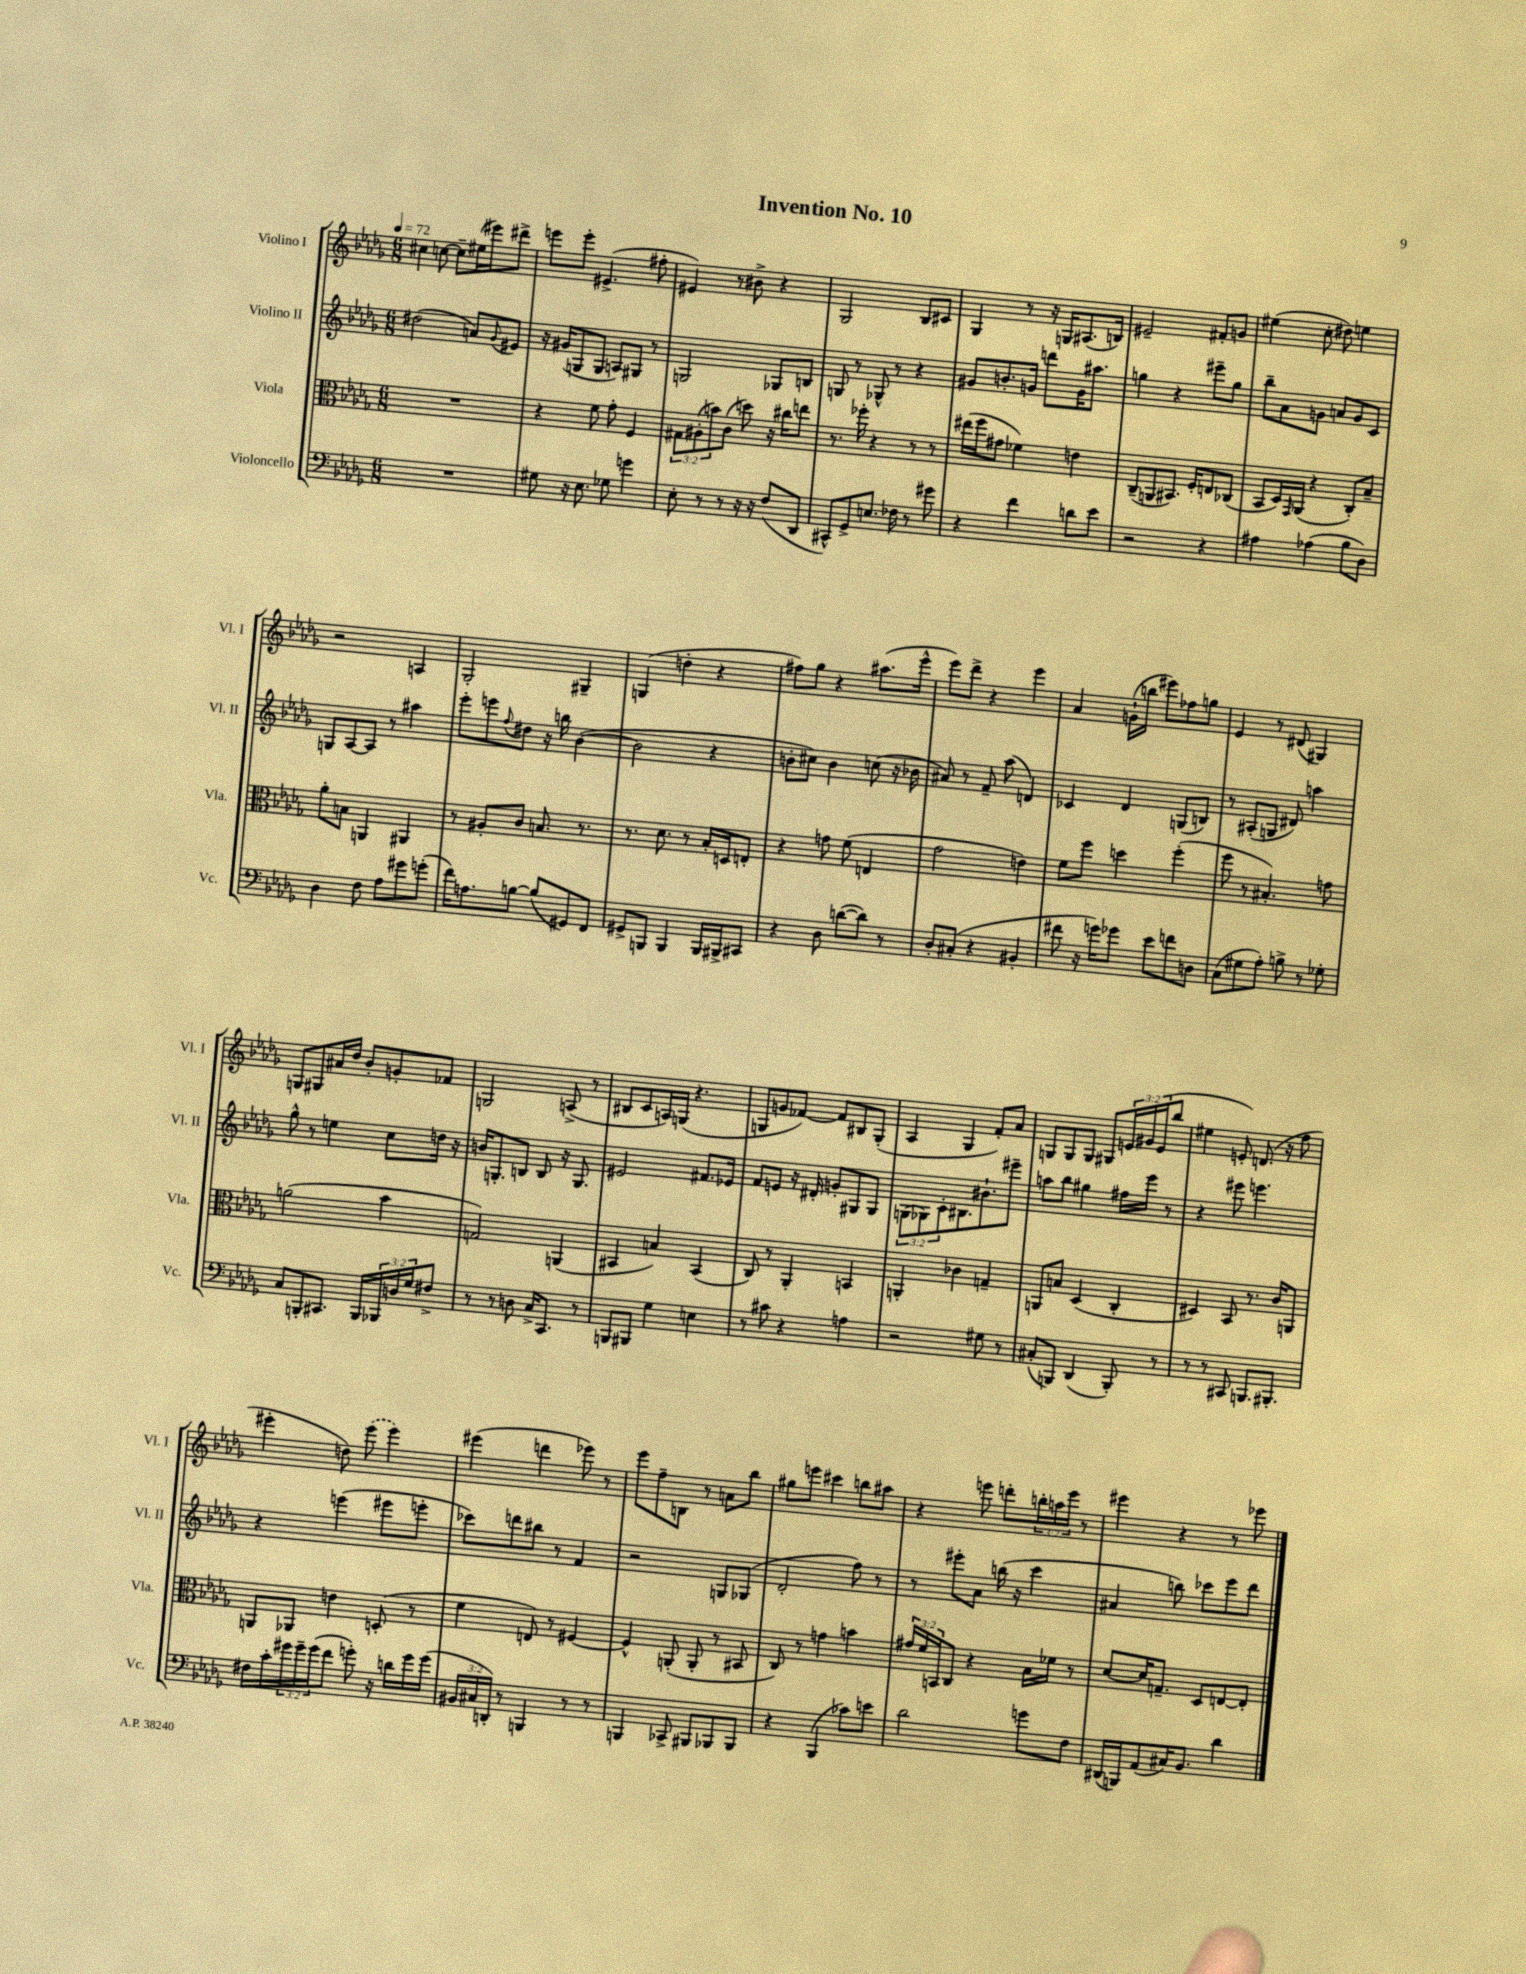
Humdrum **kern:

**kern	**kern	**kern	**kern
*staff4	*staff3	*staff2	*staff1
*clefF4	*clefC3	*clefG2	*clefG2
*k[b-e-a-d-g-]	*k[b-e-a-d-g-]	*k[b-e-a-d-g-]	*k[b-e-a-d-g-]
*M6/8	*M6/8	*M6/8	*M6/8
*MM72	*MM72	*MM72	*MM72
2.r	2.r	(2dd#	4cc#
.	.	.	[8cc
.	.	.	8cc~]
.	.	8a)	(16ee#
.	.	.	16eee#)
.	.	8qqg-	.
.	.	8e#	8ddd#^
=	=	=	=
8G#	4r	16r	8eee
.	.	(16g#	.
16r	.	8G	8eee'
8.E-	.	.	.
.	8f	8G	(4.e#^
8G-	8g-'	8A)	.
4g	4F	8G#	.
.	.	8r	8ff#'
=	=	=	=
8E-'	12G#	2G	4e#)
.	(12A#'	.	.
8r	.	.	.
.	12b)	.	.
8r	(8c	.	8r
16r	8dd)	.	8b#^
16r	.	.	.
(8F	16r	8G-	4r
.	16cc#	.	.
8DD-	8ee	8B	.
=	=	=	=
8CC#^^)	8.r	8G	2G-
8GG-^	.	8r	.
.	16ff-'	.	.
8.E	4r	8G-^^	.
.	.	8r	.
16F-	.	.	.
8r	8r	4r	8B-
8g#	8r	.	8c#
=	=	=	=
4r	(16ee#	8g#	4G-
.	16ff	.	.
.	8g#	8.b'	.
4f	4f-)	.	8r
.	.	16g	.
.	.	8ddd	16r
.	.	.	16G
8d	4e	16g	(8.A#
.	.	8.aa#	.
8e-	.	.	.
.	.	.	16B)
=	=	=	=
2r	(8C~	4gg	2e#~
.	8AA	.	.
.	8.BB#)	4r	.
.	16F'	.	.
4r	8E	8eee#~	8f#'
.	(8C-	8gg	8g
=	=	=	=
4A#	8BB-	8bb-~	(4ee#
.	16D-)	8a-	.
.	16qqGG-	.	.
.	(16AA-	.	.
(4A-	4r	8g	8cc'
.	.	8a	8dd#)
8B-	8C')	8g	4ee
8D-)	8B-~	8c	.
=	=	=	=
4D-	8a-'	8G	2r
.	8B	[8A-	.
8F	4AA	8A-]	.
8A-	.	8r	.
8g#	4AA#	4aa#	4A
(8g'	.	.	.
=	=	=	=
16f)	8r	8eee-'	2G-'
8.A	.	.	.
.	8A#'	8eee	.
.	.	8qqff	.
[8B	8c	8dd#	.
(8B]	8.B	16r	.
.	.	16bb	.
8GG#)	.	([4b-	4G#~
.	8.r	.	.
8FF	.	.	.
=	=	=	=
8GG#^	8.r	2b-]	(4G
8BBB	.	.	.
.	8.d-	.	.
4BBB	.	.	4dd'
.	8r	.	.
16BBB	16B-'	4r	4r
16BBB#^	16D	.	.
8CC#	8E'	.	.
=	=	=	=
4r	4r	8b'	8ff#)
.	.	8cc#)	8gg-
8D-	8g	4b	4r
([8d	(8f	.	.
8d])	4E	(8cc	(8.aa#
8r	.	16r	.
.	.	16b-	16eee-^^
=	=	=	=
8D-'	2g-	8a#)	8eee-)
(8C#'	.	8r	8ddd-^
4r	.	8f~	4r
.	.	(8aa-	.
4BB#'	4e)	4d)	4eee-
=	=	=	=
8f#	8f	4c-	4a-
16r	8ff	.	.
16g)	.	.	.
8g-	4dd	4d-	(16g`
.	.	.	16bb
8e-	.	.	8eee#)
8f	(4ff'	(8G	8ff-
8D	.	8B)	8gg
=	=	=	=
(8C	8ff	8r	4e-
8G#	8r	(8A#'	.
8A-')	4.B#')	8G	8r
8B^	.	8d#)	(8d#
8r	.	4aa	4G#)
8G-'	8g	.	.
=	=	=	=
8C	(2a	8gg-^^	8G
8BBB'	.	8r	8G#
8.CC#	.	4ee	16a#
.	.	.	16dd-
.	.	.	8b-'
16BBB	.	.	.
24BBB-	4b-	8cc	8g'
24D	.	.	.
24G-	.	.	.
8F#^	.	16dd	8f-
.	.	16r	.
=	=	=	=
8r	2G)	16b	2G
.	.	8.G'	.
8r	.	.	.
8D	.	8B	.
16C^	.	8B	.
8.CC	.	.	.
.	(4AA	16r	(8A^
.	.	8.G	.
8r	.	.	8r
=	=	=	=
8BBB	4BB#	2e#	8B#
8BBB#	.	.	8c
4G-	4B)	.	16A)
.	.	.	(16G
.	.	.	4.r
4E	(4BB#	8.f#	.
.	.	16e-	.
=	=	=	=
8r	8C)	8f	8G
8c#	8r	8e	8g
4r	4AA-'	16r	[8f-)
.	.	16d#'	.
.	.	8g'	8f-]
4A	4BB	8G#	8B#
.	.	8G#	(8G'
=	=	=	=
2r	4AA'	(12G	4A-
.	.	12G-)	.
.	.	12c'	.
.	4c-	8.B#	4G-
.	.	8.b#`	.
8G#	4G~	.	8f')
8r	.	8eee#~	8a-
=	=	=	=
(8C#'	8AA	8aa	8G
8BBB)	8B	8bb-	8G
(4DD-	(4D-	4gg#	8G
.	.	.	8G#
8BBB')	4C'	16ff#	24e
.	.	.	24g#
.	.	16eee-	.
.	.	.	(24e
8r	.	8r	8bb-
=	=	=	=
8r	4D#)	4r	4ee#
8r	.	.	.
8CC#	8BB-	8eee#	8e')
8.BBB	8.r	4.eee	(8.d
8.BBB#'	16c	.	16r
.	8AA	.	8ff
=	=	=	=
16F#	8AA	4r	4eee#'
16c'	.	.	.
24g#	8AA-	.	.
24g#~	.	.	.
(24g#	.	.	.
8f	4e	(4eee	8dd)
8g')	.	.	(8eee#
16r	(8D'	8eee#	4eee#)
16d	.	.	.
16g	8r	8eee'	.
(16g	.	.	.
=	=	=	=
24BB#	4f	8ccc-)	(4eee#
24C#	.	.	.
24DD')	.	.	.
8r	.	8ddd	.
4BBB	8E)	8bb#	4ddd
.	8r	8r	.
8r	[4F#	4f	8eee-)
8r	.	.	8r
=	=	=	=
4BBB	4F#^^]	2r	8eee-
.	.	.	8ff~
8CC-^	(8AA'	.	8B
8BBB#	8AA'	.	8r
8BBB-	8r	8G	8a
8BBB-	8BB#	(8G-	8bb-
=	=	=	=
4r	8C)	2d-'	8gg#
.	8r	.	8eee
(4BBB-	4g	.	4ccc#
8c-)	4b	8ff)	8bb
8e	.	8r	8aa#
=	=	=	=
2d-	24g#	8r	4r
.	24f	.	.
.	24BB	.	.
.	8C	8eee#'	.
.	4r	8a-	8eee
.	.	(16bb	8ddd'
.	.	16r	.
8g	16B-	4ccc	24bb'
.	.	.	24aa
.	16f-	.	.
.	.	.	24eee
8F	8r	.	8r
=	=	=	=
(16DD#	[8d-	4a#	4eee#
16BBB)	.	.	.
(8AA-	16d-]	.	.
.	8.G~	.	.
16C#)	.	8bb)	4r
8.BB-	.	.	.
.	8D-	8ccc-	.
4d-	[8E	8eee-	8r
.	8E']	8ddd-	8eee-
==	==	==	==
*-	*-	*-	*-
